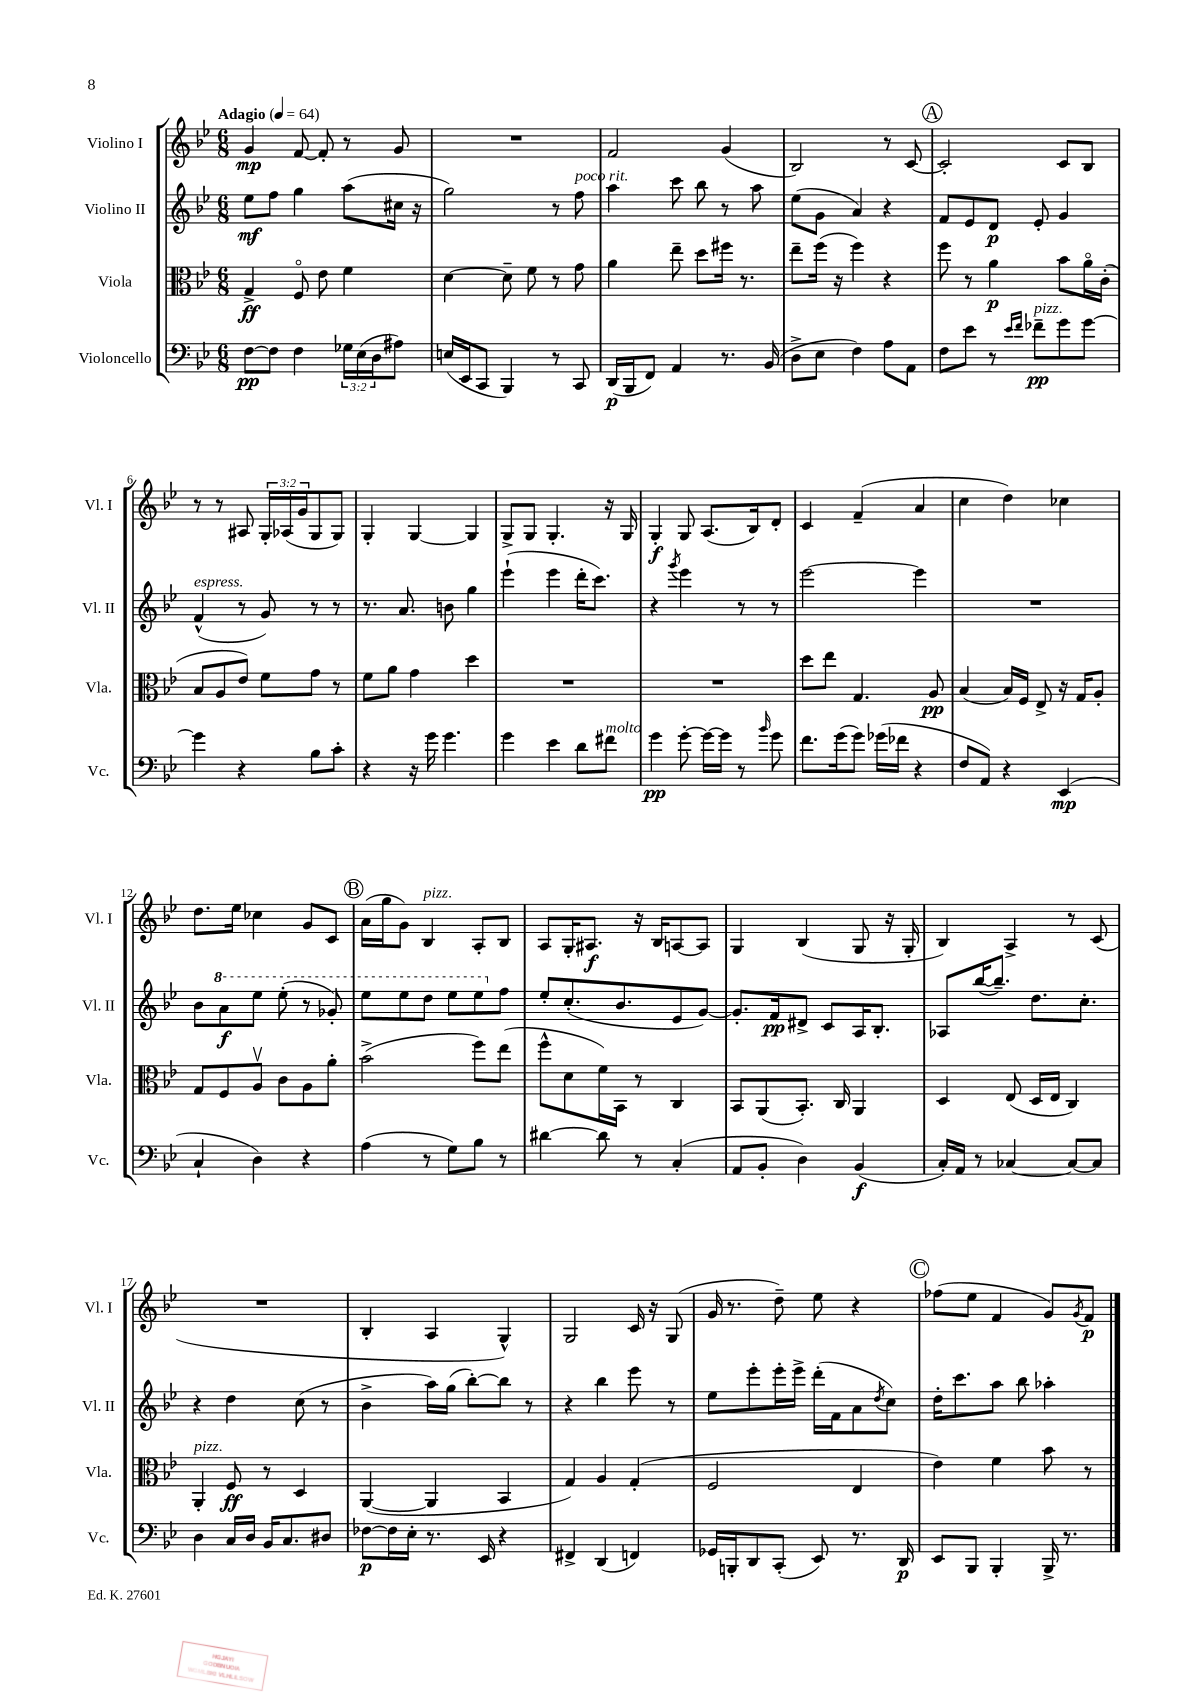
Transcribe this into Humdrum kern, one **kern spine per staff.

**kern	**kern	**kern	**kern
*staff4	*staff3	*staff2	*staff1
*clefF4	*clefC3	*clefG2	*clefG2
*k[b-e-]	*k[b-e-]	*k[b-e-]	*k[b-e-]
*M6/8	*M6/8	*M6/8	*M6/8
*MM64	*MM64	*MM64	*MM64
[8F\L	4G^/	8ee-\L	4g/
8F\]J	.	8ff\J	.
4F\	8Fo/	4gg\	[8f/
.	8e-\	.	8f'/]
24G-\LL	4f\	(8aa\L	8r
(24E-\	.	.	.
24D\J	.	.	.
8A#\J)	.	16cc#\Jk	8g/
.	.	16r	.
=	=	=	=
(16E/LL	[4d\	2gg\)	2.r
16EE-/J	.	.	.
8CC/J	.	.	.
4BBB-/)	8d~\]	.	.
.	8f\	.	.
8r	8r	8r	.
8CC/	8g\	8ff\	.
=	=	=	=
(16DD/LL	4a\	4aa\	2f/
16BBB-/J	.	.	.
8FF/J)	.	.	.
4AA/	8ee-~\	8ccc\	.
.	8dd\L	8bb-\	.
8.r	16ff#\Jk	8r	(4g/
.	8.r	.	.
.	.	8aa\	.
(16BB-/	.	.	.
=	=	=	=
8D^\L	8ee-~\L	(8ee-\L	2B-/)
8E-\J	(16ff\Jk	8g\J	.
.	16r	.	.
4F\)	4ff\)	4a/)	.
8A\L	4r	4r	8r
8AA\J	.	.	[8c/
=	=	=	=
8F\L	8ff\	8f/L	2c'/]
8e-\J	8r	8e-/	.
8r	4a\	8d/J	.
16qqe-/LL	.	.	.
16qqf/JJ	.	.	.
8f-~\L	.	8e-'/	.
8g\	8b-\L	4g/	8c/L
[8g\J	16ao\L	.	8B-/J
.	(16c'\JJ	.	.
=	=	=	=
4g\]	8B-/L	(4f^^/	8r
.	8A/	.	8r
4r	8e-/J)	8r	8A#/
.	8f\L	8g/)	24G'/LL
.	.	.	(24A-/
.	.	.	24g/J
8B-\L	8g\J	8r	8G/
8c'\J	8r	8r	8G/J)
=	=	=	=
4r	8f\L	8.r	4G'/
.	8a\J	.	.
.	.	8.a/	.
16r	4g\	.	[4G/
16g\	.	.	.
4.g\	.	8b\	.
.	4dd\	4gg\	4G/]
=	=	=	=
4g\	2.r	(4eee-`\	8G^/L
.	.	.	8G/J
4e-\	.	4eee-\	4.G'/
8d\L	.	16ddd'\LK	.
.	.	8.ccc\J)	.
8f#\J	.	.	16r
.	.	.	16G/
=	=	=	=
4g\	2.r	4r	4G'/
.	.	8qggg/	.
[8g'\	.	4eee-\	8G/
16g\_LL	.	.	(8.A/L
16g\]JJ	.	.	.
8r	.	8r	.
.	.	.	16B-/k)
16qqb-/	.	.	.
8g\	.	8r	8d'/J
=	=	=	=
8.f\L	8dd\L	[2eee-\	4c/
.	8ee-\J	.	.
(16g\k	.	.	.
8g\J)	4.G/	.	(4f~/
(16g-\LL	.	.	.
16f-\JJ	.	.	.
4r	.	4eee-\]	4a/
.	8A/	.	.
=	=	=	=
8F/L	(4B-/	2.r	4cc\
8AA/J)	.	.	.
4r	16B-/LL)	.	4dd\)
.	16F/JJ	.	.
.	8E-^/	.	.
(4EE-/	16r	.	4cc-\
.	16G/LK	.	.
.	8A'/J	.	.
=	=	=	=
4C`/	8G/L	8b-\L	8.dd\L
.	8F/	8aa\	.
.	.	.	16ee-\Jk
4D\)	8Av/J	8eee-\J	4cc-\
.	8c\L	(8eee-'\	.
4r	8A\	8r	8g/L
.	8a'\J	8gg-'/)	8c/J
=	=	=	=
(4A\	(2b-^\	8eee-\L	(16a\LL
.	.	.	16gg\J
.	.	8eee-\	8g\J)
8r	.	8ddd\J	4B-/
8G\L)	.	8eee-\L	.
8B-\J	8ff\L)	8eee-\	8A'/L
8r	(8ee-\J	8ff\J	8B-/J
=	=	=	=
[4d#\	8ff^^\L	8ee-'/L	8A/L
.	8d\	(8.cc'/	16G'/K
.	.	.	8.A#/J
8d#\]	16f\L)	.	.
.	16BB-\JJ	8.b-/	.
8r	8r	.	16r
.	.	.	16B-/LK
(4C'/	4C/	8e-/	[8A/
.	.	[8g/J)	8A/]J
=	=	=	=
8AA/L	8BB-/L	8.g'/]L	4G/
8BB-'/J	(8AA/	.	.
.	.	16f/k	.
4D\)	8.BB-'/J)	8d#^/J	(4B-/
.	.	8c/L	.
.	16C/	.	.
(4BB-/	4AA/	16A/K	8G/
.	.	8.B-'/J	.
.	.	.	16r
.	.	.	16G'/
=	=	=	=
16C'/LL)	4D/	8A-/L	4B-/)
16AA/JJ	.	.	.
8r	.	([16bb-/K	.
.	.	8.bb-~/]J)	.
[4C-/	(8E-/	.	4A^/
.	16D/LL	8.dd\L	.
.	16E-/JJ	.	.
8C-/_L	4C/)	.	8r
.	.	8.cc'\J	.
8C-/]J	.	.	(8c/
=	=	=	=
4D\	4AA'/	4r	2.r
16C/LL	8F/	4dd\	.
16D/JJ	.	.	.
16BB-/LK	8r	.	.
8.C/	.	.	.
.	4D/	(8cc\	.
8D#/J	.	8r	.
=	=	=	=
[8F-\L	([4AA/	4b-^\	4B-'/
16F-\]L	.	.	.
16E-'\JJ	.	.	.
8.r	4AA/]	16aa\LL)	4A/
.	.	(16gg\JJ	.
.	.	[8bb-'\L)	.
16EE-/	.	.	.
4r	4BB-/	8bb-\]J	4G^^/)
.	.	8r	.
=	=	=	=
4FF#^/	4G/)	4r	2G/
(4DD/	4A/	4bb-\	.
4FF/)	(4G'/	8eee-\	16c/
.	.	.	16r
.	.	8r	(8G/
=	=	=	=
16GG-/LL	2F/	8ee-\L	16g/
16BBB'/J	.	.	8.r
8DD/	.	8eee-'\	.
(8CC'/J	.	16eee-'\L	8dd~\)
.	.	16eee-^\JJ	.
8EE-/)	.	(16ddd'\LL	8ee-\
.	.	16f\J	.
8.r	4E-/	8a\	4r
.	.	8qdd/	.
.	.	8cc\J)	.
16DD/	.	.	.
=	=	=	=
8EE-/L	4e-\)	16dd'\LK	(8ff-\L
.	.	8.ccc\	.
8BBB-/J	.	.	8ee-\J
4BBB-'/	4f\	8aa\J	4f/
.	.	8bb-\	.
16BBB-^/	8b-\	4aa-'\	8g/L)
8.r	.	.	.
.	.	.	8qg/
.	8r	.	8f/J
==	==	==	==
*-	*-	*-	*-
